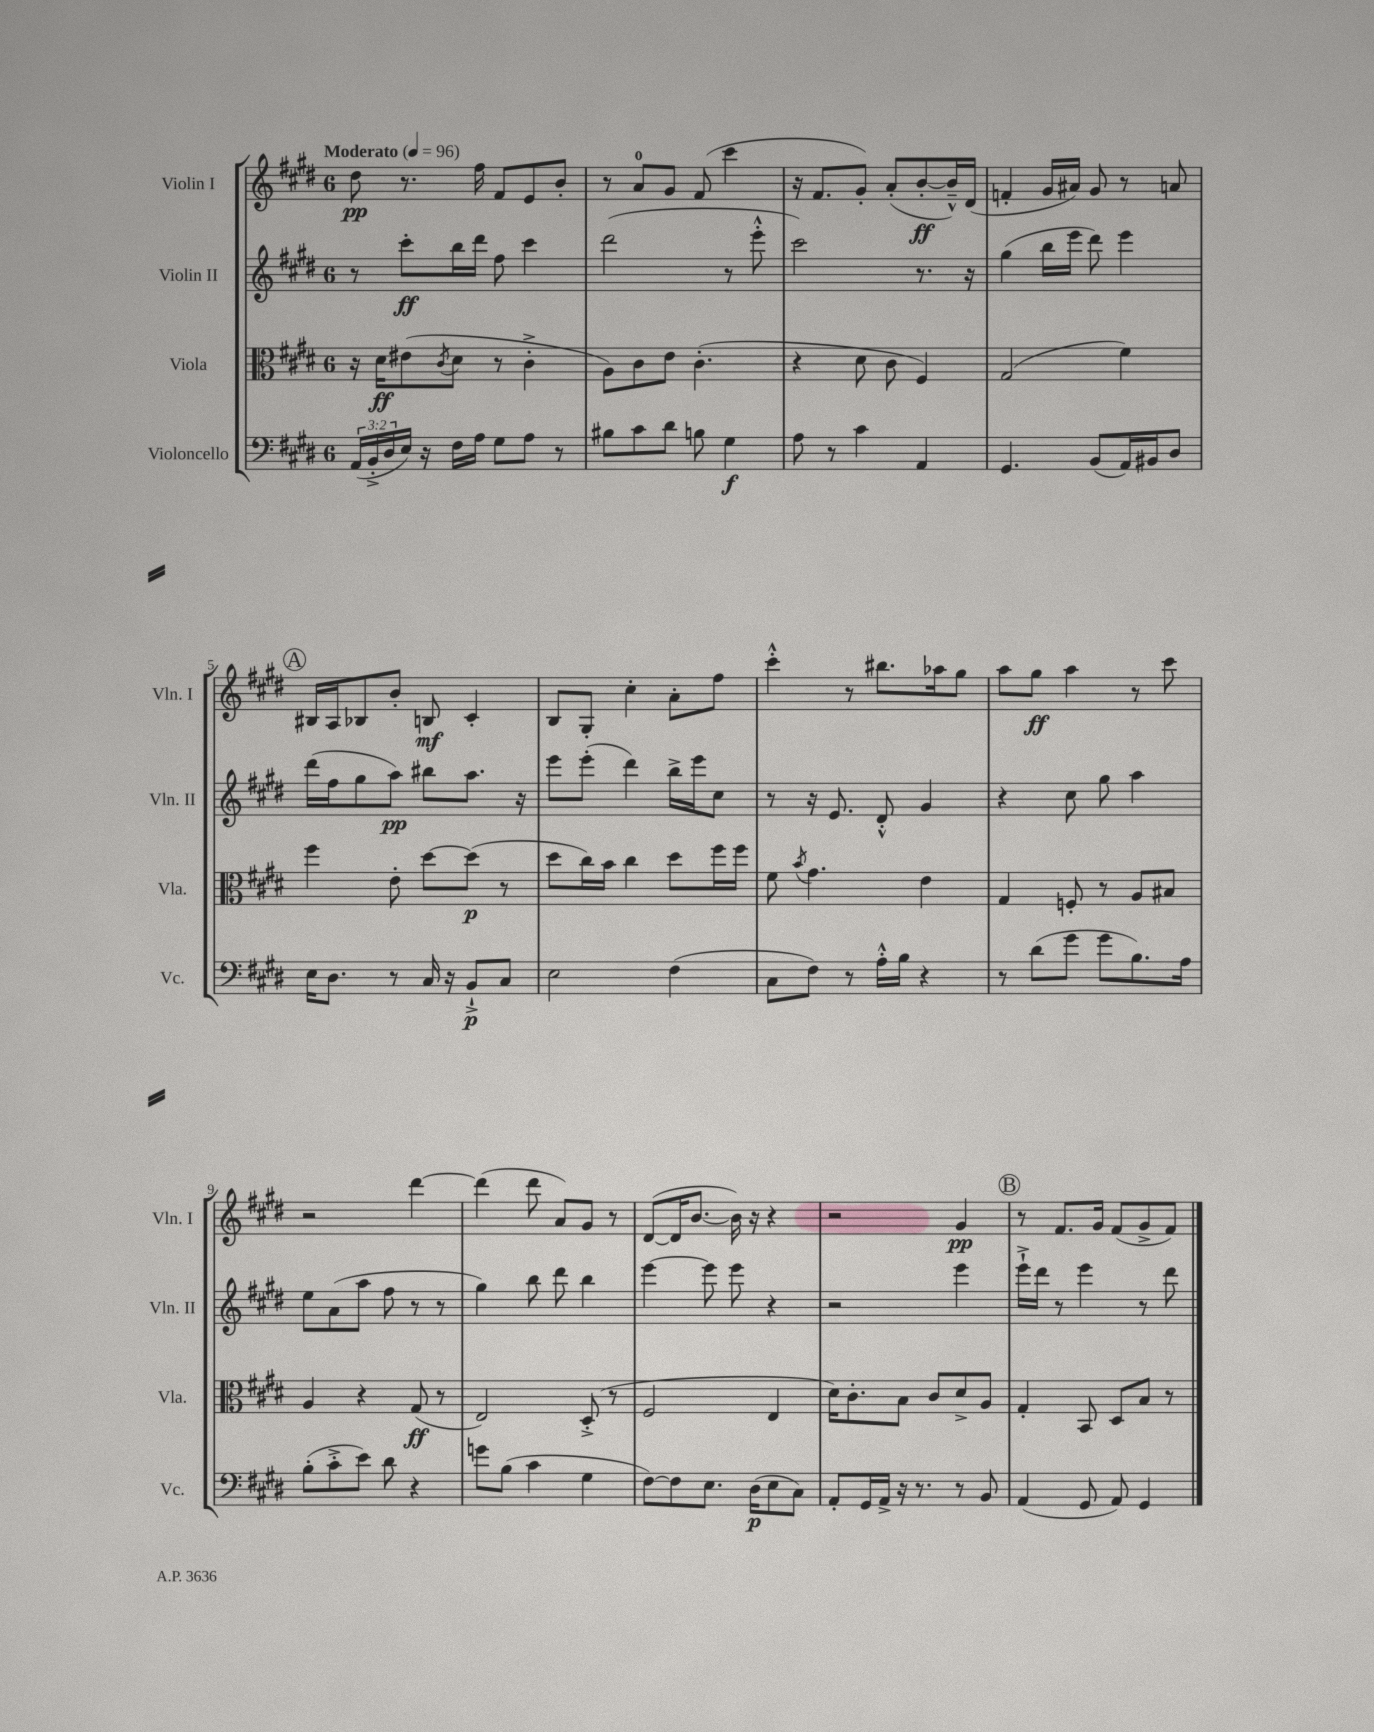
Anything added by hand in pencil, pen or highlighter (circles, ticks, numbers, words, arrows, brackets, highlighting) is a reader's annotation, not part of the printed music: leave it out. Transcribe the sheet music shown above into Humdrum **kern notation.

**kern	**dynam	**kern	**dynam	**kern	**dynam	**kern	**dynam
*part4	*part4	*part3	*part3	*part2	*part2	*part1	*part1
*staff4	*staff4	*staff3	*staff3	*staff2	*staff2	*staff1	*staff1
*I"Violoncello	*	*I"Viola	*	*I"Violin II	*	*I"Violin I	*
*I'Vc.	*	*I'Vla.	*	*I'Vln. II	*	*I'Vln. I	*
*clefF4	*	*clefC3	*	*clefG2	*	*clefG2	*
*k[f#c#g#d#]	*	*k[f#c#g#d#]	*	*k[f#c#g#d#]	*	*k[f#c#g#d#]	*
*M6/8	*	*M6/8	*	*M6/8	*	*M6/8	*
*MM96	*	*MM96	*	*MM96	*	*MM96	*
=1	=1	=1	=1	=1	=1	=1	=1
!	!	!	!	!	!	!LO:TX:a:B:t=Moderato	!
(24AA/LL	.	16r	.	8r	.	8dd#\	pp
24BB'^/	.	.	.	.	.	.	.
.	.	16d#\KL	ff	.	.	.	.
24D#/	.	.	.	.	.	.	.
16E/JJ)	.	(8e#X\	.	8ccc#'\L	ff	8.r	.
16r	.	.	.	.	.	.	.
.	.	8qc#/	.	.	.	.	.
16F#\LL	.	8d#\J	.	16bb\L	.	.	.
16A\JJ	.	.	.	16ddd#\JJ	.	16ff#\	.
8G#\L	.	8r	.	8ff#\	.	8f#/L	.
8A\J	.	4c#'^\	.	4ccc#\	.	8e/	.
8r	.	.	.	.	.	8b'/J	.
=2	=2	=2	=2	=2	=2	=2	=2
8B#X\L	.	8A\L)	.	(2ddd#\	.	8r	.
8c#\	.	8c#\	.	.	.	8a/L	.
8d#\J	.	8e\J	.	.	.	8g#/J	.
8Bn\	.	(4.c#'\	.	.	.	(8f#/	.
4G#\	f	.	.	8r	.	4ccc#\	.
.	.	.	.	8eee'^^\	.	.	.
=3	=3	=3	=3	=3	=3	=3	=3
8A\	.	4r	.	2ccc#\)	.	16r	.
.	.	.	.	.	.	8.f#/L	.
8r	.	.	.	.	.	.	.
4c#\	.	8d#\	.	.	.	8g#'/J)	.
.	.	8c#\	.	.	.	(8a'/L	.
4AA/	.	4F#/)	.	8.r	.	[8b'/	ff
.	.	.	.	.	.	16b~^^/L])	.
.	.	.	.	16r	.	(16d#/JJ	.
=4	=4	=4	=4	=4	=4	=4	=4
4.GG#/	.	(2G#/	.	(4gg#\	.	4fn'/	.
.	.	.	.	16bb\LL	.	16g#/LL	.
.	.	.	.	16eee\JJ	.	16a#X/JJ)	.
(8BB/L	.	.	.	8ddd#\)	.	8g#/	.
16AA/L)	.	4f#\)	.	4eee\	.	8r	.
16BB#X/J	.	.	.	.	.	.	.
8D#/J	.	.	.	.	.	8an/	.
!!LO:LB:g=z
!!LO:REH:place=s1:t=A
=5	=5	=5	=5	=5	=5	=5	=5
16E\KL	.	4ff#\	.	(16ddd#\LL	.	16B#X/LL	.
8.D#\J	.	.	.	16ff#\J	.	16A/J	.
.	.	.	.	8gg#\	.	8B-X/	.
8r	.	8e'\	.	8aa\J)	pp	8b'/J	.
16C#/	.	[8dd#\L	.	8bb#X\L	.	8Bn/	mf
16r	.	.	.	.	.	.	.
8BB`^/L	p	(8dd#\J]	p	8.aa\J	.	4c#'/	.
8C#/J	.	8r	.	.	.	.	.
.	.	.	.	16r	.	.	.
=6	=6	=6	=6	=6	=6	=6	=6
2E\	.	8dd#\L	.	8eee\L	.	8B/L	.
.	.	16cc#\L)	.	(8eee'\J	.	8G#'/J	.
.	.	16b\JJ	.	.	.	.	.
.	.	4cc#\	.	4ddd#\)	.	4cc#'\	.
(4F#\	.	8dd#\L	.	16bb^\LL	.	8a'\L	.
.	.	.	.	16eee\J	.	.	.
.	.	16ff#\L	.	8cc#\J	.	8ff#\J	.
.	.	16ff#\JJ	.	.	.	.	.
=7	=7	=7	=7	=7	=7	=7	=7
8C#\L	.	8f#\	.	8r	.	4ccc#'^^\	.
.	.	8qb/	.	.	.	.	.
8F#\J)	.	4.g#\	.	16r	.	.	.
.	.	.	.	8.e/	.	.	.
8r	.	.	.	.	.	8r	.
16A'^^\LL	.	.	.	8d#'^^/	.	8.bb#X\L	.
16B\JJ	.	.	.	.	.	.	.
4r	.	4e\	.	4g#/	.	.	.
.	.	.	.	.	.	16aa-X\k	.
.	.	.	.	.	.	8gg#\J	.
=8	=8	=8	=8	=8	=8	=8	=8
8r	.	4G#/	.	4r	.	8aa\L	.
(8d#\L	.	.	.	.	.	8gg#\J	ff
8g#\J	.	8Fn'/	.	8cc#\	.	4aa\	.
8g#\L	.	8r	.	8gg#\	.	.	.
8.B\)	.	8A/L	.	4aa\	.	8r	.
.	.	8B#X/J	.	.	.	8ccc#\	.
16A\Jk	.	.	.	.	.	.	.
!!LO:LB:g=z
=9	=9	=9	=9	=9	=9	=9	=9
(8B'\L	.	4A/	.	8ee\L	.	2r	.
8c#'^\	.	.	.	(8a\	.	.	.
8e\J)	.	4r	.	8aa\J	.	.	.
8d#\	.	.	.	8ff#\	.	.	.
4r	.	(8G#/	ff	8r	.	[4ddd#\	.
.	.	8r	.	8r	.	.	.
=10	=10	=10	=10	=10	=10	=10	=10
8gn\L	.	2E/)	.	4gg#\)	.	(4ddd#\]	.
(8B\J	.	.	.	.	.	.	.
4c#\	.	.	.	8bb\	.	8ddd#\	.
.	.	.	.	8ddd#\	.	8a/L)	.
4G#\	.	(8D#'^/	.	4bb\	.	8g#/J	.
.	.	8r	.	.	.	8r	.
=11	=11	=11	=11	=11	=11	=11	=11
[8F#\L)	.	2F#/	.	[4eee\	.	([8d#/L	.
8F#\]	.	.	.	.	.	16d#/K]	.
.	.	.	.	.	.	[8.b/J	.
8.E\J	.	.	.	8eee\]	.	.	.
.	.	.	.	8eee\	.	16b\])	.
(16D#\KL	p	.	.	.	.	16r	.
8E\	.	4E/	.	4r	.	4r	.
8C#\J)	.	.	.	.	.	.	.
=12	=12	=12	=12	=12	=12	=12	=12
8AA'/L	.	16d#\KL)	.	2r	.	2r	.
.	.	8.c#'\	.	.	.	.	.
16GG#/L	.	.	.	.	.	.	.
16AA^/JJ	.	.	.	.	.	.	.
16r	.	8B\J	.	.	.	.	.
8.r	.	.	.	.	.	.	.
.	.	8c#/L	.	.	.	.	.
8r	.	8d#^/	.	4eee\	.	4g#/	pp
8BB/	.	8A/J	.	.	.	.	.
!!LO:REH:place=s1:t=B
=13	=13	=13	=13	=13	=13	=13	=13
(4AA/	.	4G#'/	.	16eee`^\LL	.	8r	.
.	.	.	.	16ddd#\JJ	.	.	.
.	.	.	.	8r	.	8.f#/L	.
8GG#/	.	8BB/	.	4eee\	.	.	.
.	.	.	.	.	.	16g#/Jk	.
8AA/)	.	8D#/L	.	.	.	(8f#/L	.
4GG#/	.	8B/J	.	8r	.	8g#^/	.
.	.	8r	.	8ddd#\	.	8f#/J)	.
==	==	==	==	==	==	==	==
*-	*-	*-	*-	*-	*-	*-	*-
